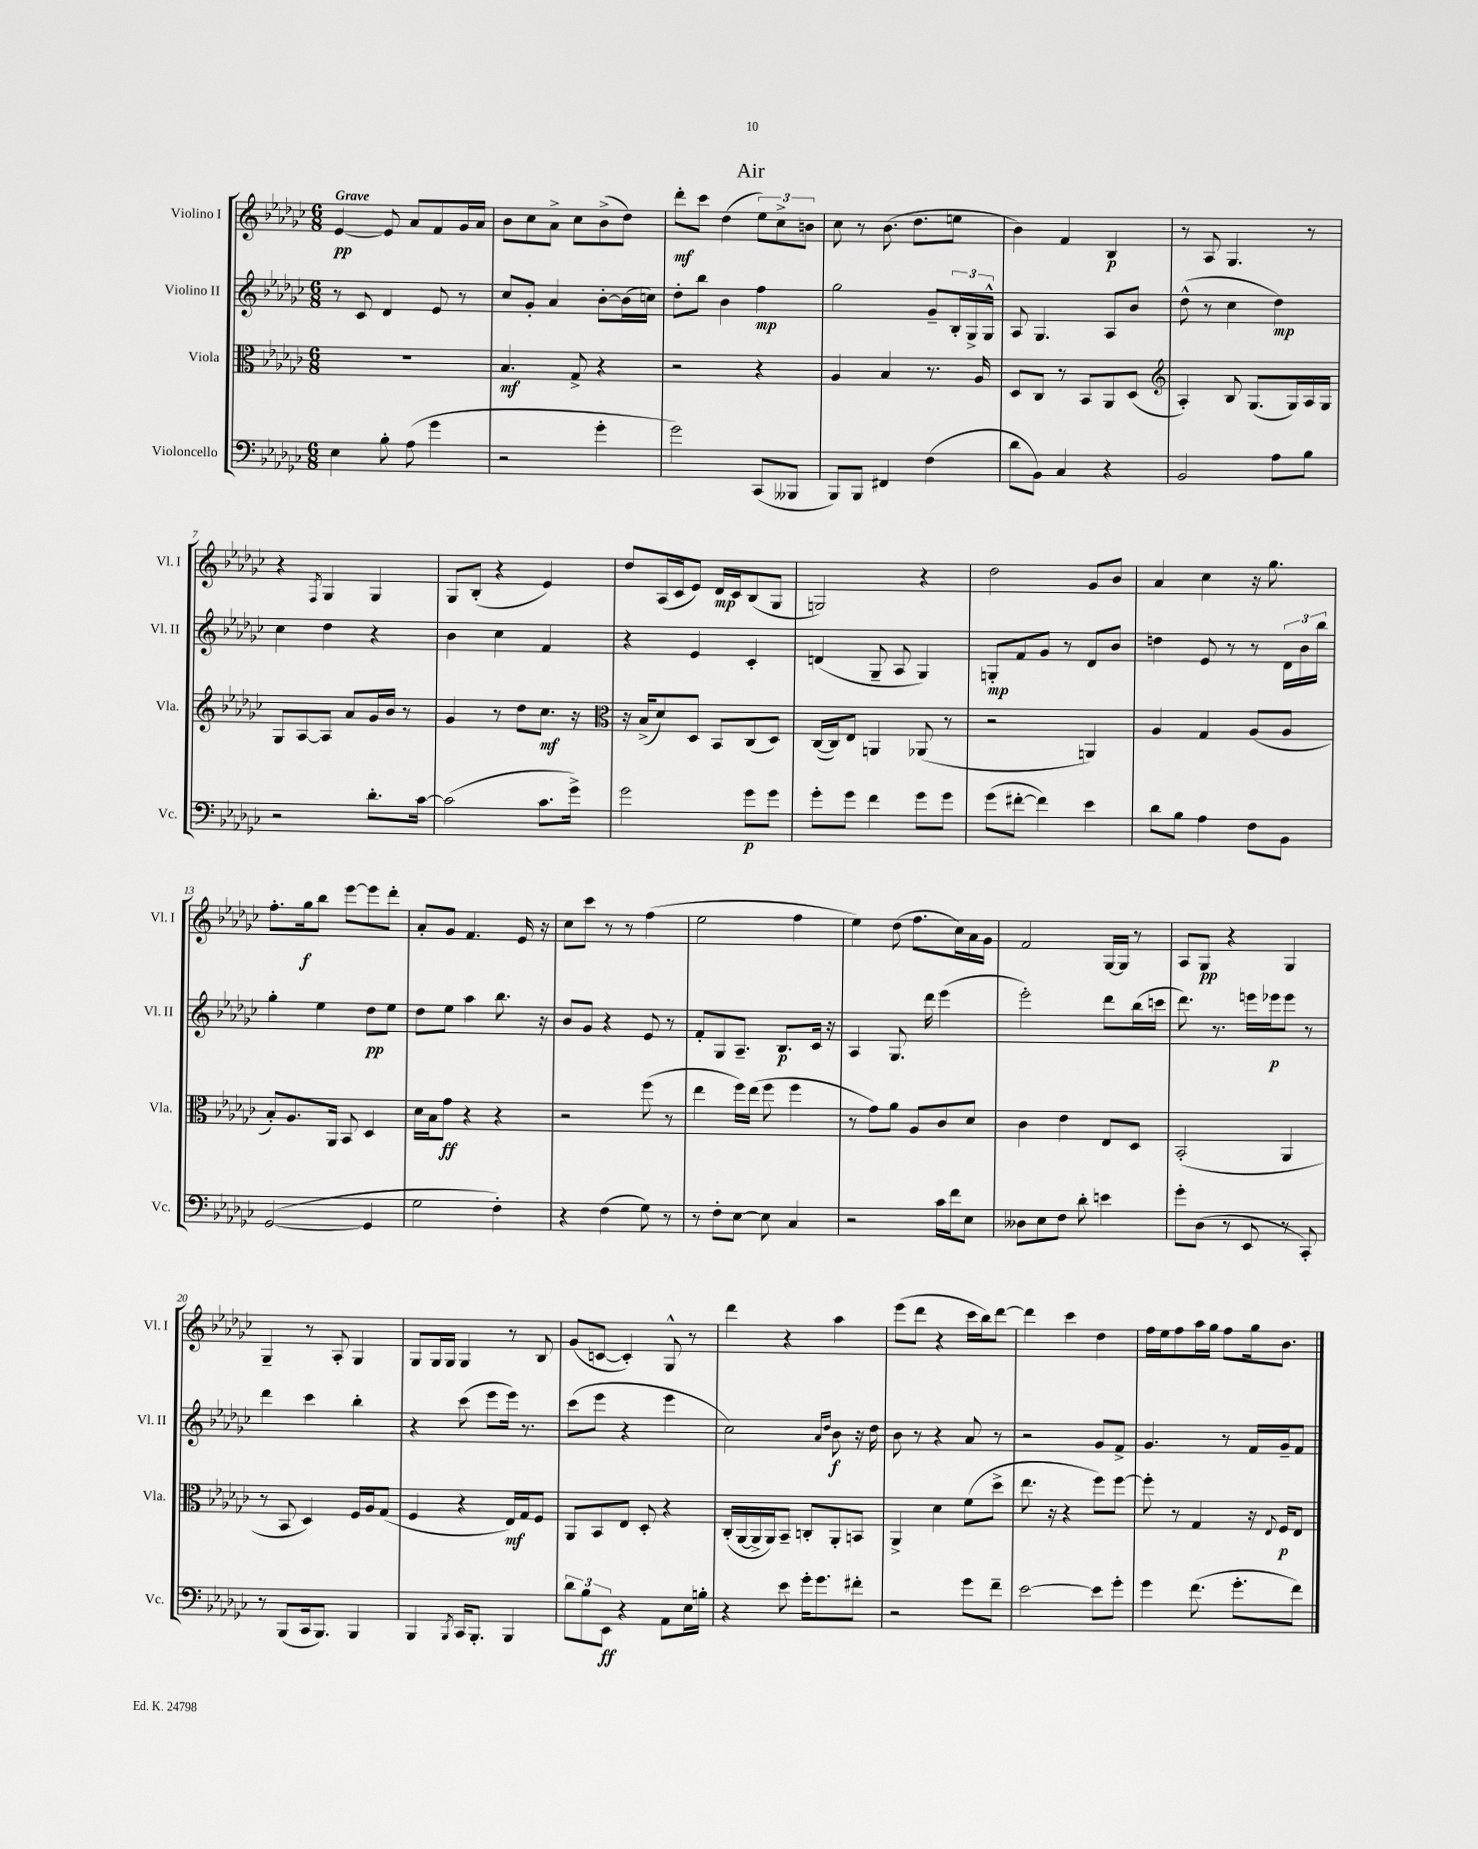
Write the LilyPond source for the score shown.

\header { title = "Air" }
<<
\new StaffGroup <<
\new Staff = "s0" \with { instrumentName = "Violino I" shortInstrumentName = "Vl. I" } {
    \clef treble \key ges \major \numericTimeSignature \time 6/8 \tempo "Grave"
    ees'4~\pp ees'8 aes'8 f'8 ges'16 aes'16 |
    bes'8 ces''8 aes'8-> ces''8 bes'8->( des''8) |
    des'''8-.\mf ces'''8 des''4( \tuplet 3/2 { ees''8) ces''8-> b'8 } |
    ces''8 r8 bes'8.( des''8. e''8 |
    bes'4) f'4 bes4\p |
    r8 aes8 ges4. r8 |
    r4 \acciaccatura { f8 } ges4 ges4 |
    ges8 bes8-.( r4 ees'4) |
    des''8 aes16( ces'16 ees'8) des'16\mp ces'16 bes8( ges8 |
    g2) r4 |
    des''2 ges'8 bes'8 |
    aes'4 ces''4 r16 ges''8. |
    f''8.-. ges''16\f bes''8 ees'''8~ ees'''8 des'''8-. |
    aes'8-. ges'8 f'4. ees'16 r16 |
    ces''8 ces'''8 r8 r8 f''4( |
    ees''2 f''4 |
    ees''4) des''8( f''8. ces''16) aes'16 ges'16 |
    f'2 ges16~ ges16 r8 |
    aes8 ges8\pp r4 ges4 |
    ges4-- r8 aes8-. ges4 |
    ges8 ges16 ges16 ges4 r8 bes8 |
    ges'8( c'8~ c'4-.) ges8-^ r8 |
    des'''4 r4 aes''4 |
    ees'''8( des'''8 r4 ces'''16 bes''16) des'''8~ |
    des'''4 ces'''4 des''4 |
    f''16 ees''16 f''8 aes''16 ges''16 f''8 ges''16 bes'8. \bar "|." |
}
\new Staff = "s1" \with { instrumentName = "Violino II" shortInstrumentName = "Vl. II" } {
    \clef treble \key ges \major \numericTimeSignature \time 6/8
    r8 ces'8 des'4 ees'8 r8 |
    ces''8 ges'8-. aes'4 bes'8~-. bes'16( c''16) |
    des''8-. bes''8 bes'4 f''4\mp |
    ges''2 ges'8-- \tuplet 3/2 { bes16-. ges16-> ges16-^ } |
    aes8 ges4. aes8 bes'8 |
    des''8-^( r8 ces''4 des''4\mp) |
    ces''4 des''4 r4 |
    bes'4 ces''4 f'4 |
    r4 ees'4 ces'4-. |
    d'4( ges8-- aes8 ges4) |
    g8-.\mp f'8 ges'8 r8 des'8 bes'8 |
    d''4 ees'8 r8 r8 \tuplet 3/2 { des'16 bes'16 bes''16 } |
    ges''4-. ees''4 des''8\pp ees''8 |
    des''8 ees''8 aes''4 bes''8. r16 |
    bes'8 ges'8 r4 ees'8 r8 |
    f'8-. ges8 aes8.-- bes8.\p ces'16 r16 |
    aes4 ges8. des'''16 ees'''4( |
    ees'''2-.) des'''8 bes''16( c'''16 |
    des'''8.) r8. e'''16 ees'''16\p ees'''8 r8 |
    des'''4 ces'''4 bes''4-. |
    r4 ces'''8( ees'''8 ees'''16) r8. |
    ces'''8( ees'''8 r4 ees'''4 |
    ces''2) \grace { aes'16 des''16 } bes'8\f r16 des''16 |
    bes'8 r8 r4 aes'8 r8 |
    r2 ges'8 f'8-> |
    ges'4. r8 f'16 ges'16-- f'8 \bar "|." |
}
\new Staff = "s2" \with { instrumentName = "Viola" shortInstrumentName = "Vla." } {
    \clef alto \key ges \major \numericTimeSignature \time 6/8
    R2. |
    bes4.\mf ges8-> r4 |
    r2 r4 |
    aes4 bes4 r8. aes16 |
    des8 ces8 r8 bes,8 aes,8 des8( |
    \clef treble aes4-.) bes8 ges8.( ges16) aes16 ges16 |
    ges8 aes8~ aes8 aes'8 ges'16 bes'16 r8 |
    ges'4 r8 des''8 ces''8.\mf r16 |
    \clef alto r16 bes16->( des'8) des8 bes,8 ces8( des8) |
    ces16~( ces16) ees8 a,4 aes,8( r8 |
    r2 a,4) |
    aes4 ges4 aes8( aes8 |
    bes8-.) aes8. aes,16 bes,8 des4 |
    des'16 bes16 ges'8\ff r4 r4 |
    r2 f''8( r8 |
    ees''4 f''16) ees''16( f''8 f''4 |
    r8 ges'8) aes'8 aes8 ces'8 des'8 |
    ces'4 ees'4 ees8 des8 |
    bes,2-.( aes,4 |
    r8 bes,8 des4) f16 aes16 ges8( |
    f4 r4 ees16\mf) ges16 f8 |
    aes,8 bes,8 ees8 des8-. r4 |
    ces16-.( aes,16~ aes,16-> aes,16) bes,8-- c8-. aes,8-. b,8 |
    aes,4-> des'4 f'8( des''8-> |
    ees''8. r16 r4 f''8) f''8~ |
    f''8-. r8 ges4 r16 \appoggiatura { ees8 } f16\p ees8 \bar "|." |
}
\new Staff = "s3" \with { instrumentName = "Violoncello" shortInstrumentName = "Vc." } {
    \clef bass \key ges \major \numericTimeSignature \time 6/8
    ees4 bes8-. aes8( ges'4 |
    r2 ges'4-. |
    ges'2) ces,8( beses,,8 |
    bes,,8) bes,,8 fis,4 f4( |
    des'8 bes,8) ces4 r4 |
    bes,2 aes8 bes8 |
    r2 des'8.-. ces'16~ |
    ces'2( ces'8. ges'16->) |
    ges'2 ges'8\p ges'8 |
    ges'8-. ges'8 f'4 ges'8 ges'8 |
    ges'8( fis'8~-. fis'4) ees'4 |
    des'8 bes8 aes4 f8 bes,8 |
    ges,2~( ges,4 |
    ges2 f4-.) |
    r4 f4( ges8) r8 |
    r8 f8-. ees8~ ees8 ces4 |
    r2 ces'16 f'16 ees8 |
    deses8 ees8 f8 des'8-. e'4 |
    ges'8-. des8( r8 ees,8 r8 ces,8-.) |
    r8 bes,,8( ces,16 bes,,8.) bes,,4 |
    bes,,4 \acciaccatura { bes,,8 } ces,16 bes,,8.-. bes,,4 |
    \tuplet 3/2 { des'8 bes8 ees,8\ff } r4 aes,8 ees16 b16-. |
    r4 ees'8 ges'16-. ges'8. fis'8-. |
    r2 ges'8 f'8-- |
    ees'2~ ees'8 ges'8-. |
    ges'4 f'8.( ges'8.-. f'8) \bar "|." |
}
>>
>>
